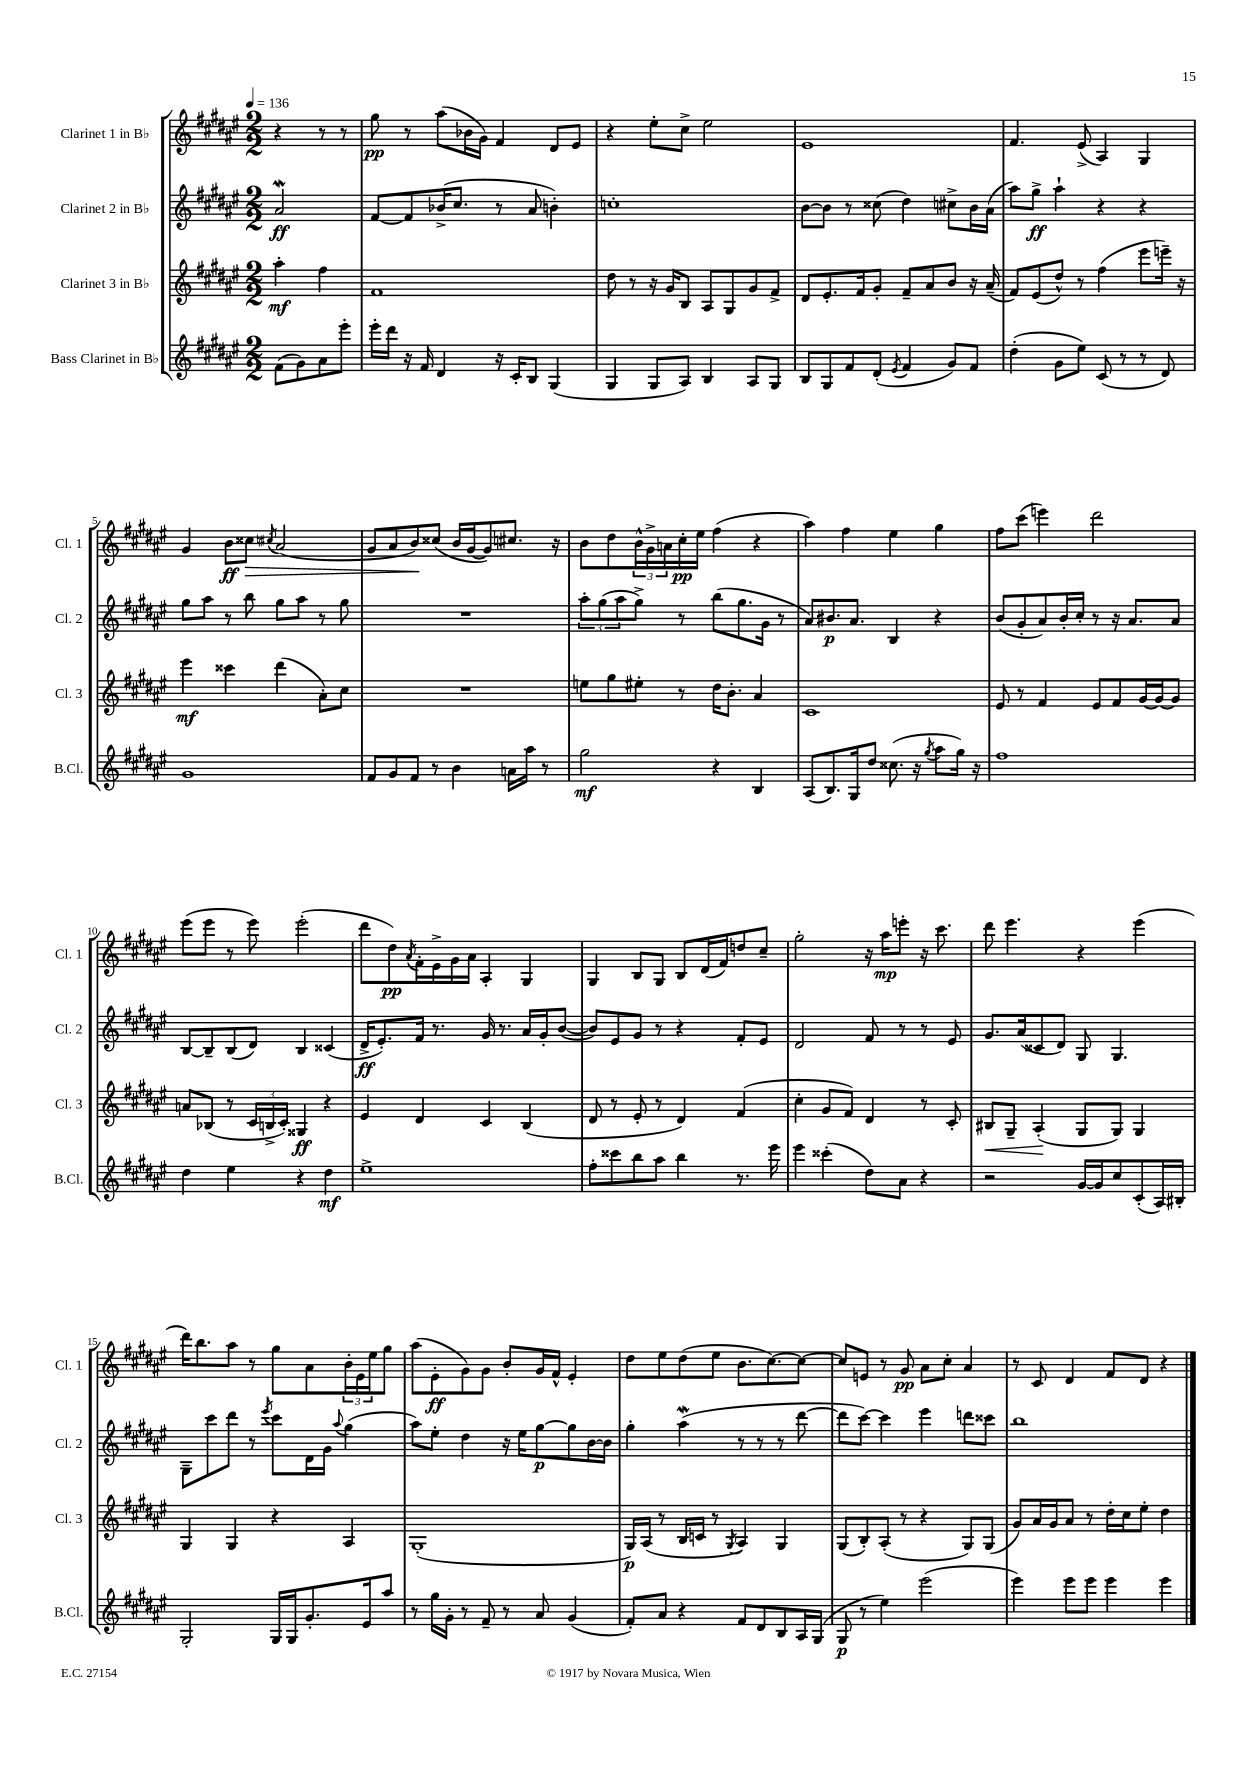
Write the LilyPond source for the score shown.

<<
\new StaffGroup <<
\new Staff = "s0" \with { instrumentName = "Clarinet 1 in Bb" shortInstrumentName = "Cl. 1" } {
    \clef treble \key fis \major \numericTimeSignature \time 2/2 \partial 2 \tempo 4 = 136
    r4 r8 r8 |
    gis''8\pp r8 ais''8( bes'16 gis'16) fis'4 dis'8 eis'8 |
    r4 eis''8-. cis''8-> eis''2 |
    eis'1 |
    fis'4. eis'8->( ais4) gis4 |
    gis'4 b'8\ff cisis''8\> \acciaccatura { cis''8 } ais'2( |
    gis'8 ais'8 b'8\!) cisis''8( b'16 gis'16~ gis'8) cis''8. r16 |
    b'8 dis''8 \tuplet 3/2 { b'16-^ gis'16-> a'16 } cis''16-.\pp eis''16 fis''4( r4 |
    ais''4) fis''4 eis''4 gis''4 |
    fis''8 cis'''8( e'''4) dis'''2 |
    eis'''8( eis'''8 r8 eis'''8) eis'''2-.( |
    dis'''8 dis''8\pp) \acciaccatura { ais'8 } fis'16-. eis'16-> gis'16 ais'16 ais4-. gis4 |
    gis4 b8 gis8 b8 dis'16( fis'16) d''8 cis''8-- |
    gis''2-. r16 ais''16\mp e'''8-. r16 cis'''8. |
    dis'''8 eis'''4. r4 eis'''4( |
    dis'''16) b''8. ais''8 r8 gis''8 ais'8 \tuplet 3/2 { b'16-. eis'16 eis''16 } gis''8 |
    ais''8( eis'8-.\ff gis'8) gis'8 b'8-. gis'16 fis'16-^ eis'4-. |
    dis''8 eis''8 dis''8( eis''8 b'8. cis''8.~) cis''8~ |
    cis''8 e'8 r8 gis'8\pp ais'8 cis''8-. ais'4 |
    r8 cis'8 dis'4 fis'8 dis'8 r4 \bar "|." |
}
\new Staff = "s1" \with { instrumentName = "Clarinet 2 in Bb" shortInstrumentName = "Cl. 2" } {
    \clef treble \key fis \major \numericTimeSignature \time 2/2 \partial 2
    ais'2\mordent\ff |
    fis'8~ fis'8 bes'16->( cis''8. r8 ais'8 b'4-.) |
    c''1-. |
    b'8~ b'8 r8 cisis''8( dis''4) cis''8-> b'16 ais'16( |
    ais''8) gis''8->\ff ais''4-! r4 r4 |
    gis''8 ais''8 r8 b''8 gis''8 ais''8 r8 gis''8 |
    R1 |
    \tuplet 3/2 { ais''8-. gis''8( ais''8 } gis''8->) r8 b''8( gis''8. gis'16 r8 |
    ais'8) bis'8.\p ais'8. b4 r4 |
    b'8( gis'8-. ais'8) b'16-. cis''16-. r8 r16 ais'8. ais'8 |
    b8~ b8-- b8( dis'8) b4 cisis'4( |
    dis'16->\ff eis'8.-.) fis'16 r8. gis'16 r8. ais'16 gis'16-. b'8~( |
    b'8) eis'8 gis'8 r8 r4 fis'8-. eis'8 |
    dis'2 fis'8 r8 r8 eis'8 |
    gis'8. ais'16( cisis'8 dis'8) gis8 gis4. |
    gis8-- cis'''8 dis'''8 r8 \acciaccatura { eis'''8 } cis'''8 dis'16 gis'16 \appoggiatura { ais''8 } gis''4( |
    ais''8) eis''8-. dis''4 r16 eis''16 gis''8~\p gis''8 b'16~ b'16 |
    gis''4-. ais''4\mordent( r8 r8 r8 dis'''8~ |
    dis'''8 cis'''8~) cis'''4 eis'''4 d'''8 cisis'''8 |
    b''1 \bar "|." |
}
\new Staff = "s2" \with { instrumentName = "Clarinet 3 in Bb" shortInstrumentName = "Cl. 3" } {
    \clef treble \key fis \major \numericTimeSignature \time 2/2 \partial 2
    ais''4-.\mf fis''4 |
    fis'1 |
    dis''8 r8 r16 gis'16 b8 ais8 gis8 gis'8 fis'8-> |
    dis'8 eis'8.-. fis'16 gis'8-. fis'8-- ais'8 b'8 r16 ais'16--( |
    fis'8) eis'8( dis''8-^) r8 fis''4( eis'''8 e'''16--) r16 |
    eis'''4\mf cisis'''4 dis'''4( ais'8-.) cis''8 |
    R1 |
    e''8 gis''8 eis''8-. r8 dis''16 b'8.-. ais'4 |
    cis'1 |
    eis'8 r8 fis'4 eis'8 fis'8 gis'16~ gis'16~ gis'8 |
    a'8 bes8( r8 \tuplet 3/2 { cis'16 b16-> cis'16-.) } gisis4\ff r4 |
    eis'4 dis'4 cis'4 b4( |
    dis'8 r8 eis'8-. r8 dis'4) fis'4( |
    cis''4-. gis'8 fis'8) dis'4 r8 cis'8-. |
    bis8\< gis8-- ais4-.\!( gis8 gis8) gis4 |
    gis4 gis4 r4 ais4 |
    gis1-.( |
    gis16\p) ais16( r8 b16 c'16 r8 \acciaccatura { gis8 } ais4) gis4 |
    gis8( b8-.) ais8-.( r8 r4 gis8) gis8( |
    gis'8) ais'16 gis'16 ais'8 r8 dis''16-. cis''16 eis''8-. dis''4 \bar "|." |
}
\new Staff = "s3" \with { instrumentName = "Bass Clarinet in Bb" shortInstrumentName = "B.Cl." } {
    \clef treble \key fis \major \numericTimeSignature \time 2/2 \partial 2
    fis'8( gis'8) ais'8 eis'''8-. |
    eis'''16-. dis'''16 r16 fis'16 dis'4 r16 cis'16-. b8 gis4( |
    gis4 gis8 ais8) b4 ais8 gis8 |
    b8 gis8 fis'8 dis'8-.( \acciaccatura { eis'8 } fis'4 gis'8) fis'8 |
    dis''4-.( gis'8 eis''8) cis'8( r8 r8 dis'8) |
    gis'1 |
    fis'8 gis'8 fis'8 r8 b'4 a'16 ais''16 r8 |
    gis''2\mf r4 b4 |
    ais8( b8.) gis16 dis''8 cisis''8.( r16 \acciaccatura { gis''8 } ais''8 gis''16) r16 |
    fis''1 |
    dis''4 eis''4 r4 dis''4\mf |
    eis''1-> |
    fis''8-. cisis'''8 b''8 ais''8 b''4 r8. eis'''16 |
    eis'''4 cisis'''4-.( dis''8) ais'8 r4 |
    r2 gis'16~ gis'16 cis''8 cis'8-.( ais16) bis16-. |
    gis2-. gis16 gis16 gis'8.-. eis'16 ais''8 |
    r8 gis''16 gis'16-. r8 fis'8-- r8 ais'8 gis'4( |
    fis'8-.) ais'8 r4 fis'8 dis'8 b8 ais16 gis16( |
    gis8\p r8 eis''4) eis'''2( |
    eis'''4) eis'''8 eis'''8 eis'''4 eis'''4 \bar "|." |
}
>>
>>
